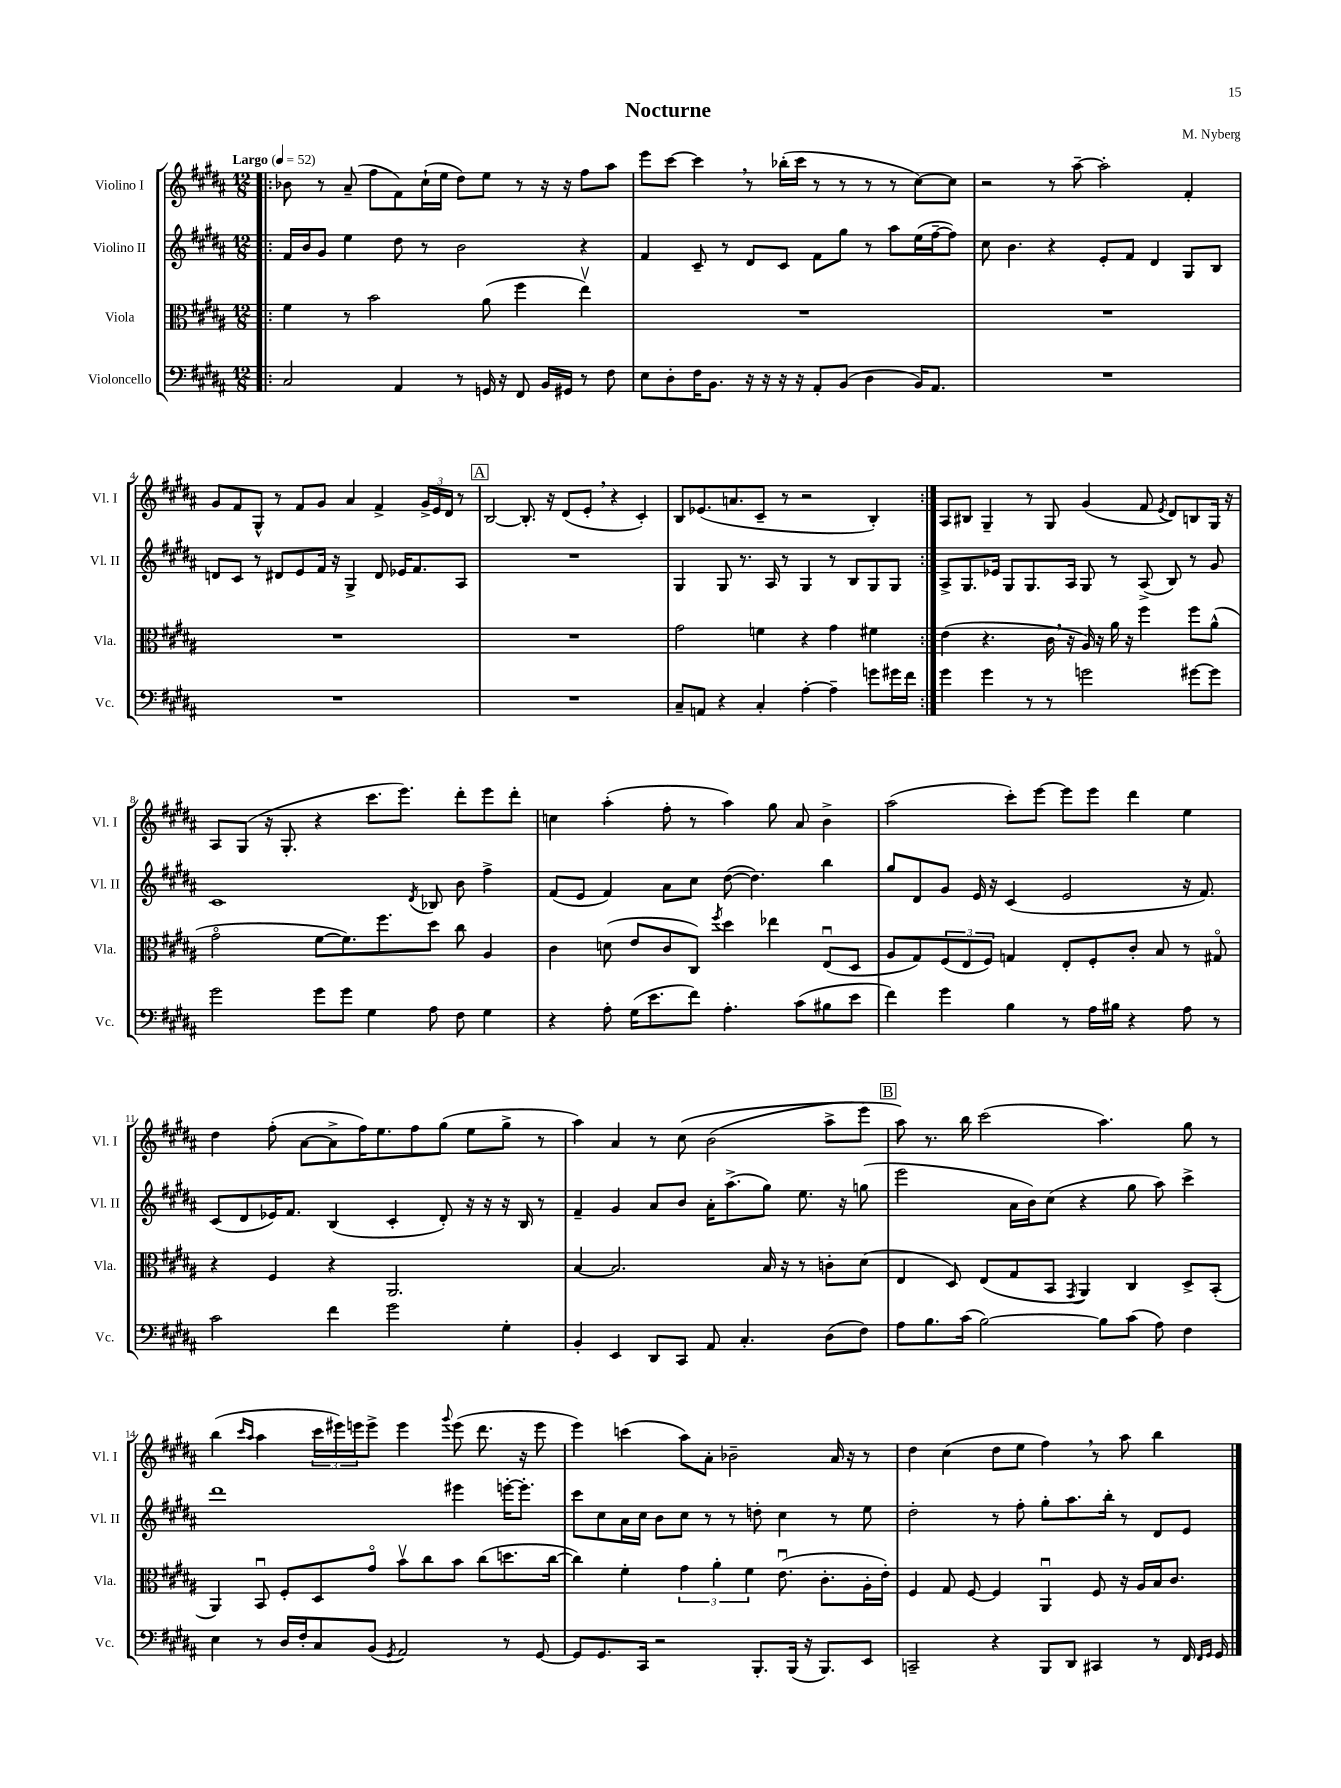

**kern	**kern	**kern	**kern
*part4	*part3	*part2	*part1
*staff4	*staff3	*staff2	*staff1
*I"Violoncello	*I"Viola	*I"Violino II	*I"Violino I
*I'Vc.	*I'Vla.	*I'Vl. II	*I'Vl. I
*clefF4	*clefC3	*clefG2	*clefG2
*k[f#c#g#d#a#]	*k[f#c#g#d#a#]	*k[f#c#g#d#a#]	*k[f#c#g#d#a#]
*M12/8	*M12/8	*M12/8	*M12/8
*MM52	*MM52	*MM52	*MM52
=1!|:	=1!|:	=1!|:	=1!|:
!	!	!	!LO:TX:a:B:t=Largo
2C#/	4f#\	16f#/LL	8b-X\
.	.	16b/J	.
.	.	8g#/J	8r
.	8r	4ee\	(8a#~/
.	2b\	.	8ff#\L
4AA#/	.	8dd#\	8f#\)
.	.	8r	(16cc#`\L
.	.	.	16ee\JJ
8r	.	2b\	8dd#\L)
16GGn/	(8a#\	.	8ee\J
16r	.	.	.
8FF#/	4ff#\	.	8r
16BB/LL	.	.	16r
16GG#X/JJ	.	.	16r
8r	4eev\)	4r	8ff#\L
8F#\	.	.	8aa#\J
=2	=2	=2	=2
8E\L	1.r	4f#/	8eee\L
8D#'\	.	.	[8ccc#\J
16F#\K	.	8c#~/	4ccc#,\]
8.BB\J	.	.	.
.	.	8r	.
16r	.	8d#/L	8r
16r	.	.	.
16r	.	8c#/J	(16bb-X'\LL
16r	.	.	16ccc#\JJ
8AA#'/L	.	8f#\L	8r
(8BB/J	.	8gg#\J	8r
4D#\	.	8r	8r
.	.	8aa#\L	8r
16BB/KL)	.	(16ee\L	[8cc#\L)
8.AA#/J	.	[16ff#~\J	.
.	.	8ff#\J])	8cc#\J]
=3	=3	=3	=3
1.r	1.r	8cc#\	2r
.	.	4.b\	.
.	.	4r	8r
.	.	.	[8aa#~\
.	.	8e'/L	2aa#'\]
.	.	8f#/J	.
.	.	4d#/	.
.	.	8G#/L	4f#'/
.	.	8B/J	.
!!LO:LB:g=z
=4	=4	=4	=4
1.r	1.r	8dn/L	8g#/L
.	.	8c#/J	8f#/
.	.	8r	8G#^^/J
.	.	8d#X/L	8r
.	.	8e/	8f#/L
.	.	16f#/Jk	8g#/J
.	.	16r	.
.	.	4G#^/	4a#/
.	.	8d#/	4f#^/
.	.	16e-X/KL	.
.	.	8.f#/	.
.	.	.	24g#^/LL
.	.	.	24e/
.	.	.	24d#/JJ
.	.	8A#/J	8r
!!LO:REH:place=s1:t=A
=5	=5	=5	=5
1.r	1.r	1.r	[2B/
.	.	.	8.B'/]
.	.	.	16r
.	.	.	(8d#/L
.	.	.	8e',/J
.	.	.	4r
.	.	.	4c#'/)
=6	=6	=6	=6
8C#~/L	2g#\	4G#/	8B/L
8AAn/J	.	.	(8.e-X/
4r	.	8G#/	.
.	.	.	8.an/
.	.	8.r	.
4C#'/	4fn\	.	8c#~/J
.	.	16A#/	.
.	.	8r	8r
[4A#'\	4r	4G#/	2r
4A#~\]	4g#\	8r	.
.	.	8B/L	.
8gn\L	4f#X\	8G#/	4B'/)
16g#X\L	.	8G#/J	.
16f#\JJ	.	.	.
=7:|!	=7:|!	=7:|!	=7:|!
4g#\	(4e\	8A#^/L	8A#/L
.	.	8.G#/	8B#X/J
4g#\	4.r	.	4G#~/
.	.	16e-X/Jk	.
.	.	8G#/L	.
8r	.	8.G#/	8r
8r	16c#,\	.	8G#/
.	16r	16A#/Jk	.
2gn\	16A#/)	8G#/	(4g#/
.	16r	.	.
.	16a#\	8r	.
.	16r	.	.
.	4ff#\	(8A#^/	8f#/
.	.	.	8qe/
.	.	8B/)	8d#/L)
[8g#X\L	8ff#\L	8r	8Bn/
8g#\J]	(8a#^^\J	8g#/	16G#/Jk
.	.	.	16r
!!LO:LB:g=z
=8	=8	=8	=8
2g#\	2g#\	1c#	8A#/L
.	.	.	(8G#/J
.	.	.	16r
.	.	.	8.G#'/
8g#\L	[8f#\L	.	4r
8g#\J	8.f#\])	.	.
4G#\	.	.	8.ccc#\L
.	8.ff#\	.	.
.	.	.	8.eee\J)
.	.	8qd#/	.
8A#\	8dd#\J	8B-X/	.
8F#\	8cc#\	8b\	8ddd#'\L
4G#\	4A#/	4ff#^\	8eee\
.	.	.	8ddd#'\J
=9	=9	=9	=9
4r	4c#\	(8f#/L	4ccn\
.	.	8e/J	.
8A#'\	(8dn\	4f#/)	(4aa#'\
(16G#\KL	8e/L	.	.
8.e\	.	.	.
.	8c#/	8a#\L	8ff#'\
8f#\J)	8C#/J)	8cc#\J	8r
.	8qff#/	.	.
4.A#'\	4dd#\	([8dd#\	4aa#\)
.	.	4.dd#\])	.
.	4ee-X\	.	8gg#\
(8c#\L	.	.	8a#/
8B#X\	(8Eu/L	4bb\	4b^\
8e\J	8D#/J	.	.
=10	=10	=10	=10
4f#\)	8A#/L	8gg#/L	(2aa#\
.	8G#/)	8d#/	.
4g#\	(12F#/	8g#/J	.
.	12E/	.	.
.	.	16e/	.
.	12F#/J)	.	.
.	.	16r	.
4B\	4Gn/	(4c#/	8ccc#'\L)
.	.	.	[8eee\J
8r	8E'/L	2e/	8eee\L]
16A#\LL	8F#'/	.	8eee\J
16B#X\JJ	.	.	.
4r	8c#'/J	.	4ddd#\
.	8B/	.	.
8A#\	8r	16r	4ee\
.	.	8.f#/)	.
8r	8G#X/	.	.
!!LO:LB:g=z
=11	=11	=11	=11
2c#\	4r	(8c#/L	4dd#\
.	.	8d#/	.
.	4F#/	16e-X/K)	(8ff#'\
.	.	8.f#/J	.
.	.	.	[8a#\L
4f#\	4r	(4B/	8a#^\]
.	.	.	16ff#\K)
.	.	.	8.ee\
2g#\	2.AA#/	4c#'/	.
.	.	.	8ff#\
.	.	8d#'/)	(8gg#\J
.	.	16r	8ee\L
.	.	16r	.
4G#'\	.	16r	8gg#^\J
.	.	16B/	.
.	.	8r	8r
=12	=12	=12	=12
4BB'/	[4B/	4f#~/	4aa#\)
4EE/	2.B/]	4g#/	4a#/
8DD#/L	.	8a#/L	8r
8CC#/J	.	8b/J	(8cc#\
8AA#/	.	16a#'\KL	(2b\
.	.	(8.aa#^\	.
4.C#'/	.	.	.
.	16B/	8gg#\J)	.
.	16r	.	.
.	8r	8.ee\	.
(8D#\L	8cn'\L	.	8aa#^\L
.	.	16r	.
8F#\J)	(8d#\J	(8ggn\	8eee\J)
!!LO:REH:place=s1:t=B
=13	=13	=13	=13
8A#\L	4E/	2eee\	8aa#\)
8.B\	.	.	8.r
.	8D#/)	.	.
(16c#\Jk	.	.	16bb\
[2B\)	(8E/L	.	(2ccc#\
.	8G#/	16a#\LL	.
.	.	16b\J)	.
.	8BB/J	(8cc#\J	.
.	8qGG#/	.	.
.	4AA#/)	4r	.
8B\L]	.	.	4.aa#\)
(8c#\J	4C#/	8gg#\	.
8A#\)	.	8aa#\)	.
4F#\	8D#^/L	4ccc#^\	8gg#\
.	(8BB'/J	.	8r
!!LO:LB:g=z
=14	=14	=14	=14
4E\	4AA#/)	1ddd#	(4bb\
.	.	.	16qqccc#/LL
.	.	.	16qqaa#/JJ
8r	8BBu/	.	4aa#\
16D#/LL	8F#'/L	.	.
16F#'/J	.	.	.
8C#/	8D#/	.	24ccc#\LL
.	.	.	24eee#X\)
.	.	.	24eeen\J
(8BB/J	8g#/J	.	8eee^\J
8qGG#/	.	.	.
2AA#/)	8bv\L	.	4eee\
.	8cc#\	.	.
.	.	.	8qqggg#/
.	8b\J	4eee#X\	(8eee\
.	(8cc#\L	.	8.ddd#\
8r	8.ddn\	[16eeen'\KL	.
.	.	8.eee'\J]	16r
[8GG#/	.	.	8eee\
.	[16cc#\Jk	.	.
=15	=15	=15	=15
8GG#/L]	4cc#\])	8ccc#\L	4eee\)
8.GG#/	.	8cc#\	.
.	4f#'\	16a#\L	(4cccn\
16CC#/Jk	.	16cc#\JJ	.
2r	.	8b\L	.
.	6g#\	8cc#\J	8aa#\L)
.	.	8r	8a#'\J
.	6a#'\	.	.
.	.	8r	2b-X~\
.	6f#\	.	.
8.BBB'/L	.	8ddn'\	.
.	(8.eu\	4cc#\	.
(16BBB/Jk	.	.	.
16r	.	.	.
8.BBB/L)	8.c#'\L	.	.
.	.	8r	16a#/
.	.	.	16r
8EE/J	16A#'\L	8ee\	8r
.	16e'\JJ)	.	.
=16	=16	=16	=16
2CCn~/	4F#/	2dd#'\	4dd#\
.	8G#/	.	(4cc#\
.	[8F#/	.	.
4r	4F#/]	8r	8dd#\L
.	.	8ff#'\	8ee\J
8BBB/L	4AA#u/	8gg#'\L	4ff#,\)
8DD#/J	.	8.aa#\	.
4CC#X/	8F#/	.	8r
.	.	16bb'\Jk	.
.	16r	8r	8aa#\
.	16A#/LL	.	.
8r	16B/J	8d#/L	4bb\
.	8.c#/J	.	.
16FF#/	.	8e/J	.
16qqFF#/LL	.	.	.
16qqGG#/JJ	.	.	.
16GG#/	.	.	.
==	==	==	==
*-	*-	*-	*-
